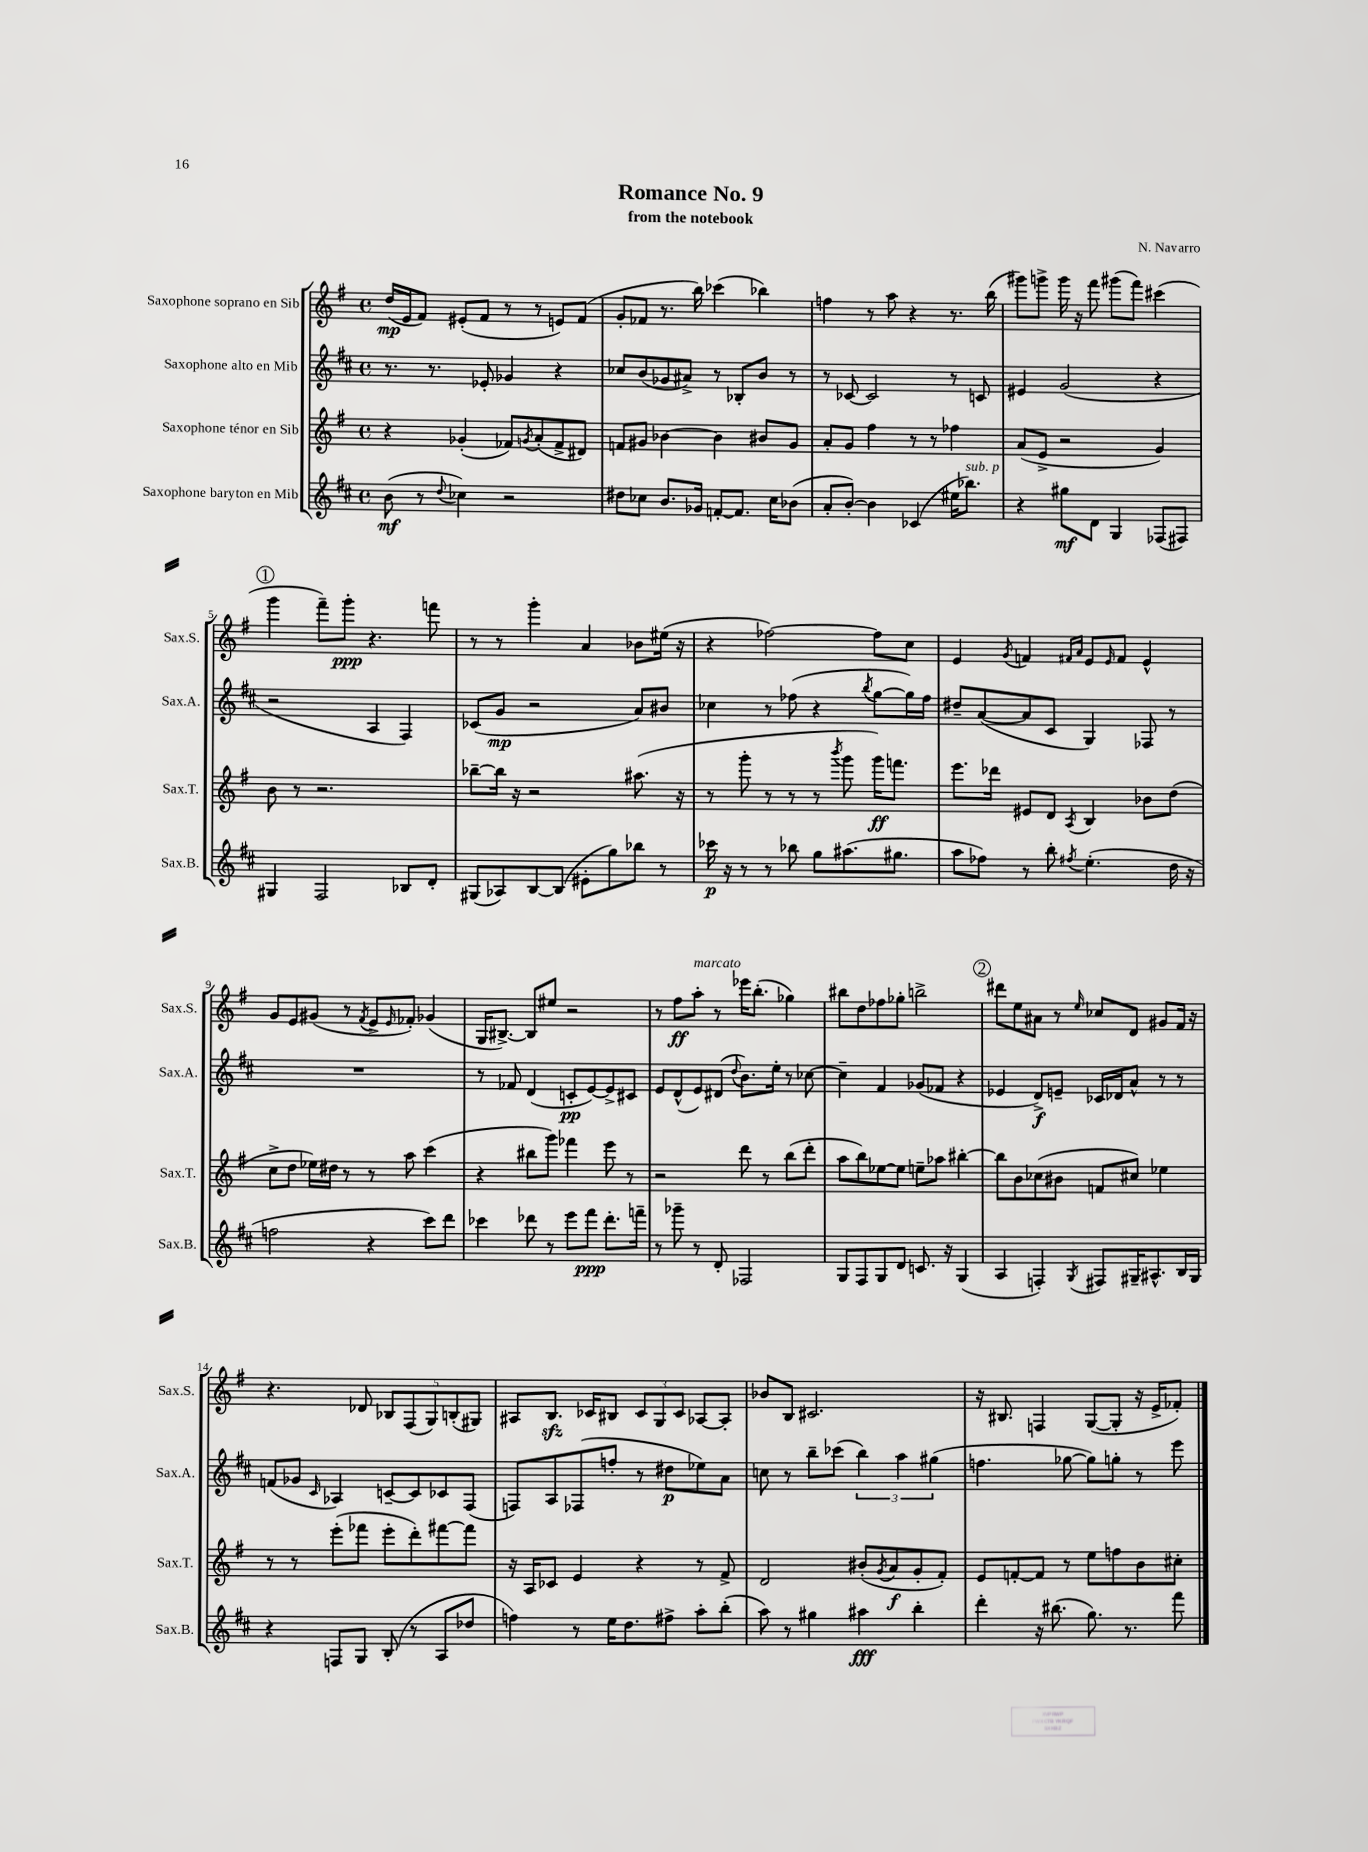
\header { title = "Romance No. 9" composer = "N. Navarro" subtitle = "from the notebook" }
<<
\new StaffGroup <<
\new Staff = "s0" \with { instrumentName = "Saxophone soprano en Sib" shortInstrumentName = "Sax.S." } {
    \clef treble \key g \major \defaultTimeSignature \time 4/4
    d''16\mp( e'16 fis'8) eis'8-.( fis'8 r8 r8 e'8) fis'8( |
    g'8-. fes'8 r8. b''16) ces'''4( bes''4) |
    f''4 r8 a''8 r4 r8. b''16( |
    gis'''8) g'''8-> g'''16 r16 fis'''8 gis'''8( fis'''8) cis'''4( |
    \mark \markup { \circle "1" } g'''4 fis'''8--) g'''8-.\ppp r4. f'''8 |
    r8 r8 g'''4-. a'4 bes'8 eis''16( r16 |
    r4 fes''2~) fes''8 c''8 |
    e'4 \acciaccatura { g'8 } f'4 \grace { fis'16 a'16 } e'8 \grace { e'16 } fis'8 e'4-^ |
    g'8 e'8 gis'8( r8 \acciaccatura { fis'8 } e'8-> \grace { e'16 } fes'8-.) ges'4( |
    g16 bis8.~->) bis8 eis''8 r2 |
    r8 fis''8\ff a''8-.^\markup { \italic "marcato" } r8 ees'''16 b''8.-.( ges''4) |
    bis''8 d''8 fes''8 ges''8-. b''2-> |
    \mark \markup { \circle "2" } dis'''8 e''8 ais'8 r8 \grace { e''16 } ces''8 d'8 gis'8 fis'16 r16 |
    r4. des'8 \tuplet 5/4 { bes8 fis8( g8) b8-.( gis8) } |
    ais8 b8.\sfz ces'16 bis8 \tuplet 3/2 { ces'8 g8 ces'8 } aes8~ aes8-. |
    bes'8 b8 cis'2. |
    r16 bis8. f4 g8~( g8-. r16 e'16-> fes'8-.) \bar "|." |
}
\new Staff = "s1" \with { instrumentName = "Saxophone alto en Mib" shortInstrumentName = "Sax.A." } {
    \clef treble \key d \major \defaultTimeSignature \time 4/4
    r8. r8. ees'8-. ges'4 r4 |
    ces''8 b'8( ges'8 ais'8->) r8 bes8-. b'8 r8 |
    r8 ces'8~ ces'2 r8 c'8 |
    eis'4 g'2( r4 |
    \mark \markup { \circle "1" } r2 a4 fis4) |
    ces'8( g'8\mp r2 a'8) bis'8 |
    ces''4 r8 fes''8( r4 \acciaccatura { b''8 } g''8~ g''16) fes''16 |
    dis''8-- a'8~( a'8 cis'8 g4) fes8 r8 |
    R1 |
    r8 fes'8 d'4( c'8-.\pp e'8~) e'8-> cis'8 |
    e'8 d'8-^( e'8) dis'8( \appoggiatura { d''8 } b'8.) e''16-. r8 ces''8~ |
    ces''4-- fis'4 ges'8( fes'8 r4 |
    \mark \markup { \circle "2" } ees'4 d'8->\f) e'8-- ces'16 des'16 a'8-^ r8 r8 |
    f'8( ges'8 \grace { cis'16 } aes4) c'8~-- c'8 ces'8 fis8( |
    f8) a8 fes8( f''8-. r8 dis''8\p ees''8) a'8 |
    c''8 r8 b''8-- ces'''8( \tuplet 3/2 { b''4) a''4 gis''4( } |
    f''4. ges''8~ ges''8) g''8-. r8 e'''8 \bar "|." |
}
\new Staff = "s2" \with { instrumentName = "Saxophone ténor en Sib" shortInstrumentName = "Sax.T." } {
    \clef treble \key g \major \defaultTimeSignature \time 4/4
    r4 ges'4-.( fes'8) \acciaccatura { g'8 } a'8-.( fes'8-> dis'8) |
    f'8 gis'8 bes'4~ bes'4 bis'8 gis'8 |
    a'8-. g'8 fis''4 r8 r8 fes''4 |
    a'8( e'8-> r2 g'4) |
    \mark \markup { \circle "1" } b'8 r8 r2. |
    bes''8~-- bes''16 r16 r2 ais''8.( r16 |
    r8 g'''8-. r8 r8 r8 \acciaccatura { b'''8 } g'''8 g'''16\ff) f'''8. |
    e'''8. des'''16 eis'8 d'8 \acciaccatura { a8 } b4 bes'8 d''8( |
    c''8-> d''8 ees''16) dis''16 r8 r8 a''8 c'''4( |
    r4 bis''8 g'''8) fes'''4 e'''8 r8 |
    r2 d'''8 r8 b''8( d'''8-. |
    a''8 b''8) ees''8~ ees''8 e''8-- aes''8 bis''4~-. |
    \mark \markup { \circle "2" } bis''8 b'8 ces''8( bis'8 f'8 cis''8) ees''4 |
    r8 r8 e'''8-.( fes'''8 e'''8-. d'''8-.) fis'''8~ fis'''8 |
    r16 a16 ces'8 e'4 r4 r8 fis'8-> |
    d'2 bis'8-.( \acciaccatura { g'8 } a'8\f g'8-. fis'8-.) |
    e'8 f'8~-. f'8 r8 e''8 f''8 b'8 cis''8-. \bar "|." |
}
\new Staff = "s3" \with { instrumentName = "Saxophone baryton en Mib" shortInstrumentName = "Sax.B." } {
    \clef treble \key d \major \defaultTimeSignature \time 4/4
    b'8\mf( r8 \appoggiatura { d''8 } ces''4) r2 |
    dis''8 ces''8 b'8. ges'16 f'8~-. f'8. ces''16 bes'8( |
    a'8-. b'8~-.) b'4 ces'4( eis''16 bes''8.^\markup { \italic "sub. p" }) |
    r4 gis''8\mf d'8 g4 fes8( fis8) |
    \mark \markup { \circle "1" } gis4 fis2 bes8 d'8-. |
    gis8( aes8) b8~ b8( eis'8-. g''8) bes''8 r8 |
    ces'''16\p r16 r8 r8 bes''8 g''8 ais''8.( gis''8. |
    a''8 fes''8) r8 b''8-. \acciaccatura { fis''8 } e''4.-.( d''16 r16 |
    f''2 r4 cis'''8) d'''8 |
    ces'''4 des'''8 r8 e'''8 fis'''8\ppp des'''8.-. f'''16-- |
    r8 ges'''8-- r8 d'8-. fes2 |
    g8 fis8 g8 d'8 c'8. r16 g4( |
    \mark \markup { \circle "2" } a4 f4-.) \acciaccatura { g8 } fis8 gis16-- ais8.-^ b16 gis16 |
    r4 f8 g8 b8-.( r8 a8 des''8 |
    f''4) r8 e''16 d''8. fis''8-> a''8-. b''8-.( |
    a''8) r8 gis''4 ais''4\fff b''4-. |
    d'''4-. r16 bis''8.( g''8.) r8. fis'''8 \bar "|." |
}
>>
>>
